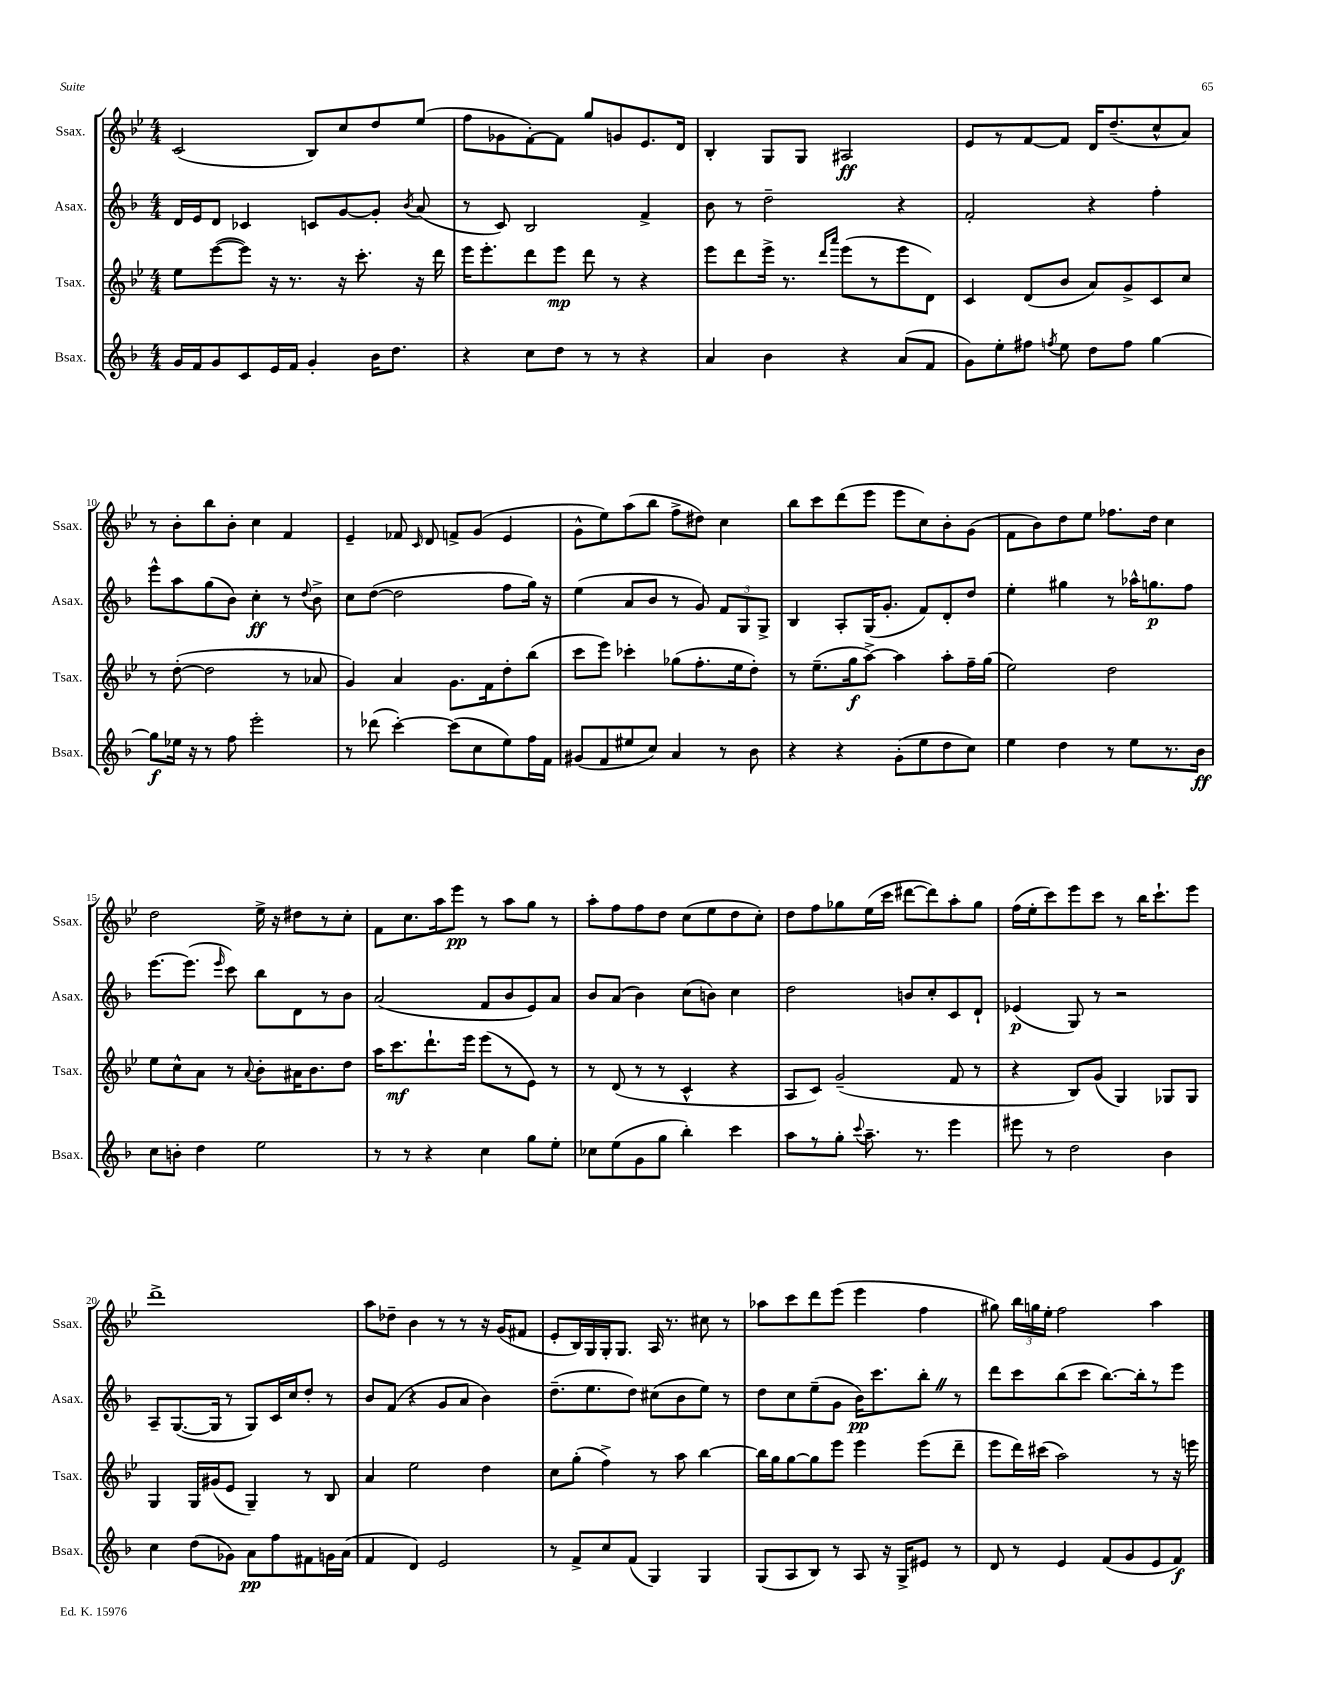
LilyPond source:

<<
\new StaffGroup <<
\new Staff = "s0" \with { instrumentName = "Ssax." shortInstrumentName = "Ssax." } {
    \clef treble \key bes \major \numericTimeSignature \time 4/4
    \autoBeamOff c'2( bes8[) c''8 d''8 ees''8]( |
    f''8[ ges'8 f'8~-.) f'8] g''8[ g'8 ees'8. d'16] |
    bes4-. g8[ g8] ais2\ff |
    ees'8[ r8 f'8~ f'8] d'16[ d''8.--( c''8-^ a'8]) |
    r8 bes'8[-. bes''8 bes'8]-. c''4 f'4 |
    ees'4-- fes'8 \grace { c'16 } d'8 f'8[-> g'8]( ees'4 |
    g'8[-^ ees''8) a''8( bes''8] f''8[-> dis''8]) c''4 |
    bes''8[ c'''8 d'''8( ees'''8] ees'''8[ c''8) bes'8-. g'8]( |
    f'8[ bes'8) d''8 ees''8] fes''8.[ d''16] c''4 |
    d''2 ees''16-> r16 dis''8[ r8 c''8]-. |
    f'8[ c''8. a''16 ees'''8]\pp r8 a''8[ g''8] r8 |
    a''8[-. f''8 f''8 d''8] c''8[( ees''8 d''8 c''8]-.) |
    d''8[ f''8 ges''8 ees''16( c'''16] dis'''8[~ dis'''8) a''8-. ges''8] |
    f''16[( ees''16-. c'''8) ees'''8 c'''8] r8 bes''16[ c'''8.-! ees'''8] |
    d'''1-> |
    a''8[ des''8]-- bes'4 r8 r8 r16 g'16[( fis'8] |
    ees'8[-. bes16) g16 g16-. g8.] a16 r8. cis''8 r8 |
    aes''8[ c'''8 d'''8 ees'''8]( ees'''4 f''4 |
    gis''8) \tuplet 3/2 { bes''16[ g''16 ees''16]-. } f''2 a''4 \bar "|." |
}
\new Staff = "s1" \with { instrumentName = "Asax." shortInstrumentName = "Asax." } {
    \clef treble \key f \major \numericTimeSignature \time 4/4
    \autoBeamOff d'16[ e'16 d'8] ces'4 c'8[ g'8~ g'8]-. \acciaccatura { bes'8 } a'8( |
    r8 c'8) bes2 f'4-> |
    bes'8 r8 d''2-- r4 |
    f'2-. r4 f''4-. |
    e'''8[-^ a''8 g''8( bes'8]) c''4-.\ff r8 \appoggiatura { d''8 } bes'8-> |
    c''8[ d''8]~( d''2 f''8[ g''16]) r16 |
    e''4( a'8[ bes'8] r8 g'8) \tuplet 3/2 { f'8[ g8 g8]-> } |
    bes4 a8[-. g16( g'8.]-. f'8[) d'8-. d''8] |
    e''4-. gis''4 r8 aes''16[-^ g''8.\p f''8] |
    e'''8.[~ e'''8.]( \grace { e'''16 } c'''8) bes''8[ d'8 r8 bes'8] |
    a'2( f'8[ bes'8 e'8) a'8] |
    bes'8[ a'8]( bes'4) c''8[( b'8]) c''4 |
    d''2 b'8[ c''8-. c'8 d'8]-! |
    ees'4\p( g8) r8 r2 |
    a8[-- g8.~( g16] r8 g8[) c'16 c''16 d''8]-. r8 |
    bes'8[ f'8]( r4 g'8[ a'8] bes'4) |
    d''8.[--( e''8. d''8]) cis''8[( bes'8 e''8]) r8 |
    d''8[ c''8 e''8--( g'8] bes'16[\pp) c'''8. bes''8]-. \once \override BreathingSign.text = \markup { \musicglyph "scripts.caesura.straight" } \breathe r8 |
    d'''8[ c'''8 bes''8( c'''8] bes''8.[~) bes''16-. r8 e'''8] \bar "|." |
}
\new Staff = "s2" \with { instrumentName = "Tsax." shortInstrumentName = "Tsax." } {
    \clef treble \key bes \major \numericTimeSignature \time 4/4
    \autoBeamOff ees''8[ ees'''8~( ees'''8]) r16 r8. r16 c'''8.-. r16 d'''16 |
    ees'''16[ ees'''8.-. d'''8 ees'''8]\mp d'''8 r8 r4 |
    ees'''8[ d'''8 ees'''16]-> r8. \grace { d'''16[ a'''16] } ees'''8[( r8 ees'''8 d'8]) |
    c'4 d'8[( bes'8] a'8[) g'8-> c'8 c''8] |
    r8 d''8~-.( d''2 r8 aes'8 |
    g'4) a'4 g'8.[ f'16 d''8-. bes''8]( |
    c'''8[ ees'''8]) ces'''4-. ges''8[( f''8.-. ees''16 d''8]-.) |
    r8 ees''8.[--( g''16\f a''8]~->) a''4 a''8[-. f''16-- g''16]( |
    ees''2) d''2 |
    ees''8[ c''8-^ a'8] r8 \appoggiatura { a'8 } bes'8[-. ais'16 bes'8. d''8] |
    a''16[ c'''8.\mf d'''8.-! ees'''16] ees'''8[( r8 ees'8]) r8 |
    r8 d'8( r8 r8 c'4-^ r4 |
    a8[ c'8]) g'2--( f'8 r8 |
    r4 bes8[) g'8]( g4) ges8[ ges8] |
    g4 g16[ gis'16( ees'8] g4--) r8 bes8 |
    a'4 ees''2 d''4 |
    c''8[ g''8]-.( f''4->) r8 a''8 bes''4~ |
    bes''16[ g''16 g''8~ g''8 ees'''8] ees'''4 ees'''8[( d'''8]-- |
    ees'''8[ d'''16) cis'''16]( a''2) r8 r16 e'''16 \bar "|." |
}
\new Staff = "s3" \with { instrumentName = "Bsax." shortInstrumentName = "Bsax." } {
    \clef treble \key f \major \numericTimeSignature \time 4/4
    \autoBeamOff g'16[ f'16 g'8 c'8 e'16 f'16] g'4-. bes'16[ d''8.] |
    r4 c''8[ d''8] r8 r8 r4 |
    a'4 bes'4 r4 a'8[( f'8] |
    g'8[) e''8-. fis''8] \acciaccatura { f''8 } e''8 d''8[ f''8] g''4~ |
    g''8[\f ees''16] r16 r8 f''8 e'''2-. |
    r8 des'''8( c'''4~-.) c'''8[( c''8 e''8) f''16 f'16] |
    gis'8[( f'8 eis''8 c''8]) a'4 r8 bes'8 |
    r4 r4 g'8[-.( e''8 d''8 c''8]) |
    e''4 d''4 r8 e''8[ r8. bes'16]\ff |
    c''8[ b'8]-. d''4 e''2 |
    r8 r8 r4 c''4 g''8[ e''8]-. |
    ces''8[ e''8( g'8 g''8] bes''4-.) c'''4 |
    a''8[ r8 g''8]-. \appoggiatura { c'''8 } a''8.-- r8. e'''4 |
    eis'''8 r8 d''2 bes'4 |
    c''4 d''8[( ges'8]) a'8[\pp f''8 fis'8 g'16 a'16]( |
    f'4 d'4) e'2 |
    r8 f'8[-> c''8 f'8]( g4) g4 |
    g8[( a8 bes8]) r8 a8 r16 g16[-> eis'8] r8 |
    d'8 r8 e'4 f'8[( g'8 e'8 f'8]\f) \bar "|." |
}
>>
>>
\layout { \context { \Score currentBarNumber = #6 \override BarNumber.break-visibility = ##(#f #t #t) barNumberVisibility = #(every-nth-bar-number-visible 5) } }
